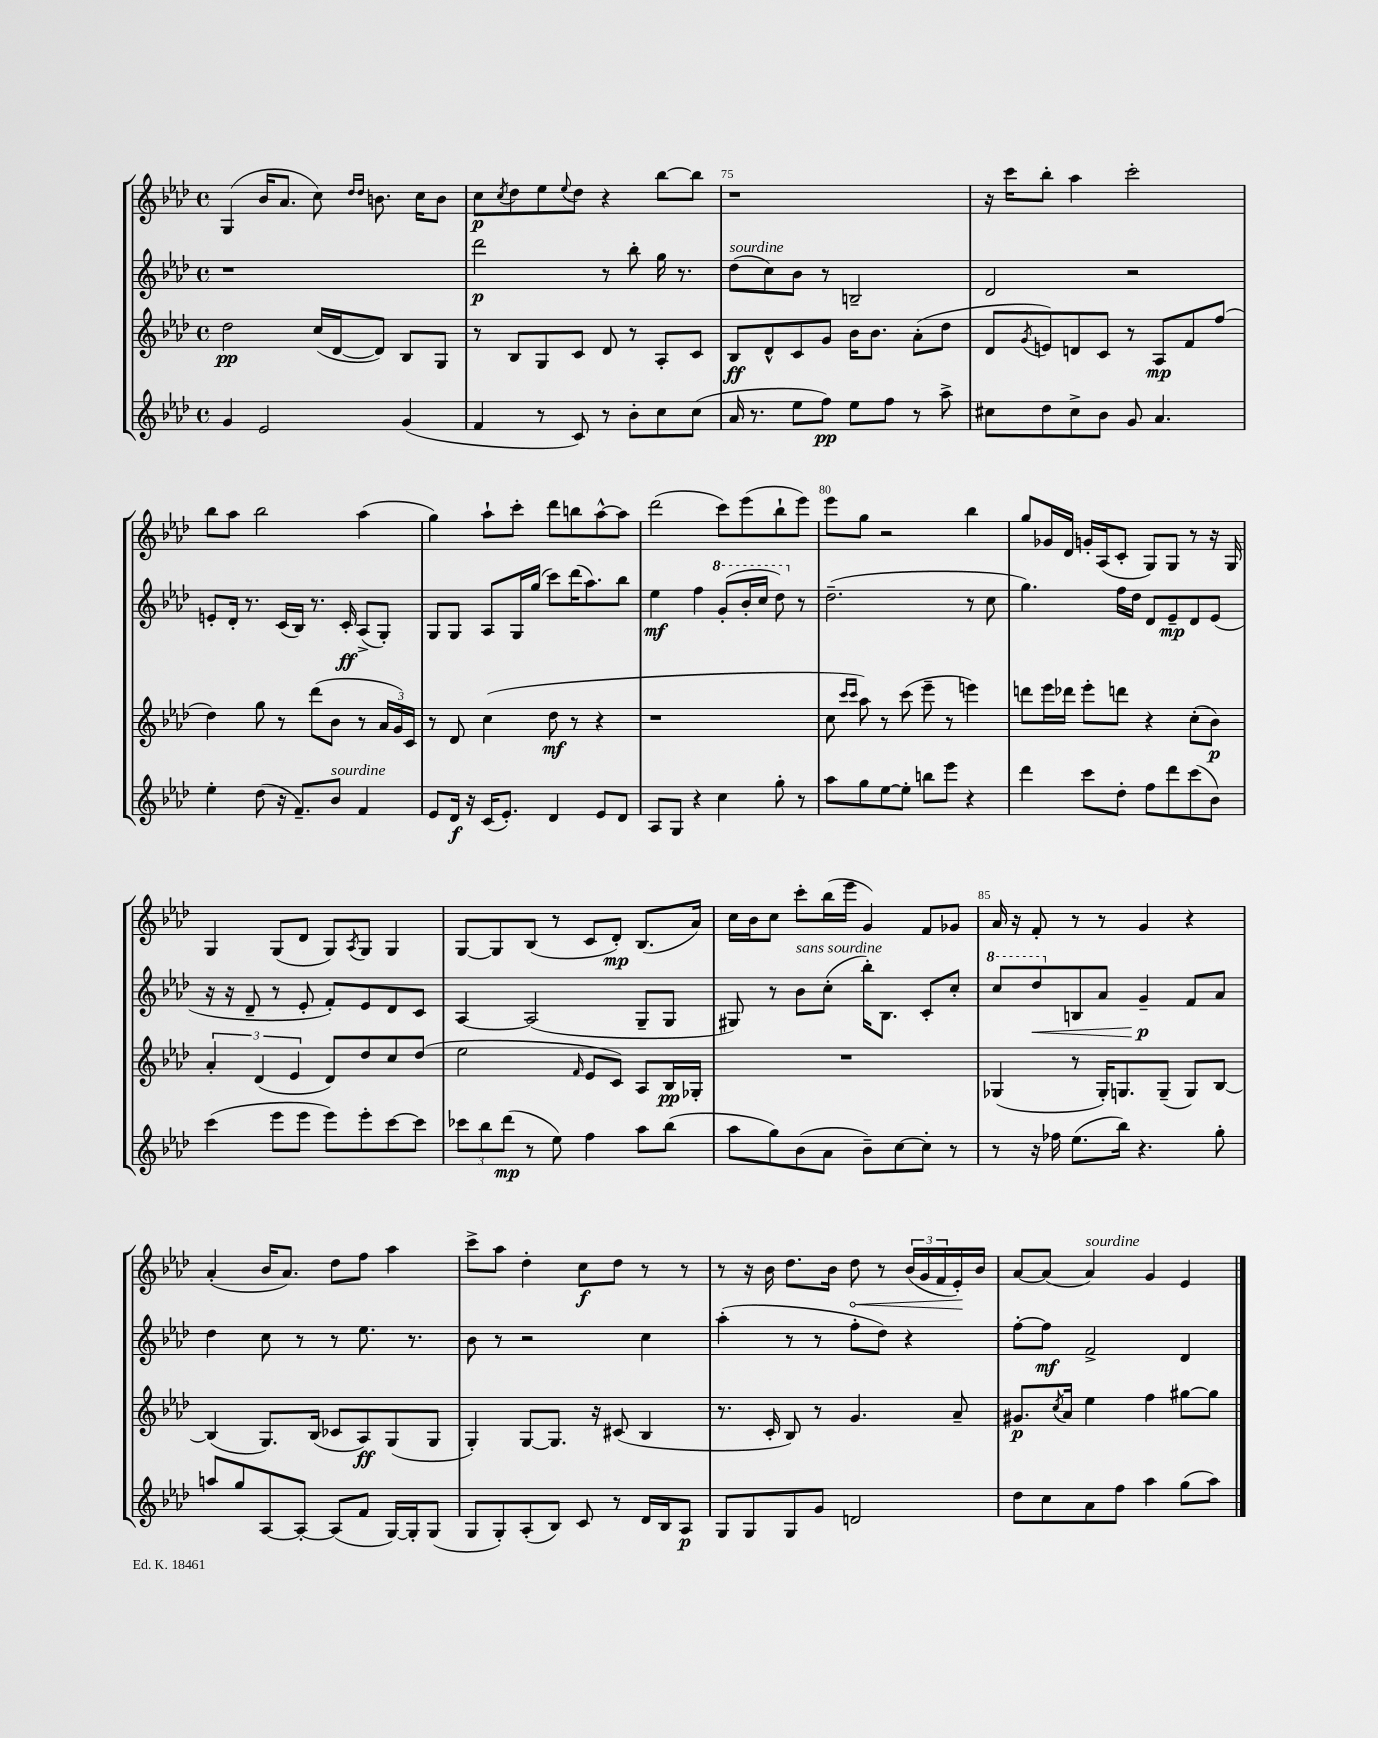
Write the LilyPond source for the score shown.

<<
\new StaffGroup <<
\new Staff = "s0" {
    \clef treble \key aes \major \defaultTimeSignature \time 4/4
    g4( bes'16 aes'8. c''8) \grace { des''16 des''16 } b'8. c''16 b'8 |
    c''8\p \acciaccatura { c''8 } des''8 ees''8 \appoggiatura { ees''8 } des''8 r4 bes''8~ bes''8 |
    r1 |
    r16 c'''16 bes''8-. aes''4 c'''2-. |
    bes''8 aes''8 bes''2 aes''4( |
    g''4) aes''8-! c'''8-. des'''8 b''8 aes''8~-^ aes''8 |
    des'''2( c'''8) ees'''8( bes''8-! ees'''8) |
    ees'''8 g''8 r2 bes''4 |
    g''8 ges'16 des'16 g'16-. aes16( c'8-. g8) g8 r8 r16 g16 |
    g4 g8( des'8 g8) \acciaccatura { aes8 } g8 g4 |
    g8~ g8 bes8( r8 c'8 des'8-.\mp) bes8.( aes'16) |
    c''16 bes'16 c''8 c'''8-. bes''16( ees'''16 g'4) f'8 ges'8 |
    aes'16 r16 f'8-. r8 r8 g'4 r4 |
    aes'4-.( bes'16 aes'8.) des''8 f''8 aes''4 |
    c'''8-> aes''8 des''4-. c''8\f des''8 r8 r8 |
    r8 r16 bes'16 des''8. bes'16 \once \override Hairpin.circled-tip = ##t des''8\< r8 \tuplet 3/2 { bes'16( g'16 f'16 } ees'16-.\!) bes'16 |
    aes'8~ aes'8( aes'4^\markup { \italic "sourdine" }) g'4 ees'4 \bar "|." |
}
\new Staff = "s1" {
    \clef treble \key aes \major \defaultTimeSignature \time 4/4
    r1 |
    des'''2\p r8 bes''8-. g''16 r8. |
    des''8^\markup { \italic "sourdine" }( c''8) bes'8 r8 b2-- |
    des'2 r2 |
    e'8-. des'16-. r8. c'16( bes16) r8. c'16-.\ff aes8->( g8-.) |
    g8 g8 aes8 g16 g''16( c'''8) des'''16( aes''8.) bes''8 |
    ees''4\mf f''4 \ottava #1 g''8-.( bes''16-. c'''16 des'''8) \ottava #0 r8 |
    des''2.--( r8 c''8 |
    g''4.) f''16 des''16 des'8 ees'8--\mp des'8 ees'8( |
    r16 r16 des'8-- r8 ees'8-. f'8-.) ees'8 des'8 c'8 |
    aes4~ aes2( g8-- g8 |
    gis8) r8 bes'8^\markup { \italic "sans sourdine" } c''8-.( bes''16-.) bes8. c'8-. c''8-. |
    \ottava #1 c'''8 des'''8\< \ottava #0 b8 aes'8 g'4--\p\! f'8 aes'8 |
    des''4 c''8 r8 r8 ees''8. r8. |
    bes'8 r8 r2 c''4 |
    aes''4-.( r8 r8 f''8-. des''8) r4 |
    f''8~-. f''8\mf f'2-> des'4 \bar "|." |
}
\new Staff = "s2" {
    \clef treble \key aes \major \defaultTimeSignature \time 4/4
    des''2\pp c''16( des'16~ des'8) bes8 g8 |
    r8 bes8 g8 c'8 des'8 r8 aes8-. c'8 |
    bes8\ff des'8-^ c'8 g'8 bes'16 bes'8. aes'8-.( des''8 |
    des'8 \acciaccatura { g'8 } e'8) d'8 c'8 r8 aes8\mp f'8 f''8( |
    des''4) g''8 r8 des'''8( bes'8 r8 \tuplet 3/2 { aes'16 g'16) c'16 } |
    r8 des'8 c''4( des''8\mf r8 r4 |
    r1 |
    c''8 \grace { c'''16 c'''16 } aes''8) r8 c'''8( ees'''8-- r8 e'''4) |
    d'''8 ees'''16 des'''16 ees'''8-. d'''8 r4 c''8-.( bes'8\p) |
    \tuplet 3/2 { aes'4-. des'4( ees'4 } des'8) des''8 c''8 des''8( |
    ees''2 \grace { f'16 } ees'8 c'8) aes8 bes16\pp ges16-. |
    R1 |
    ges4( r8 ges16-.) g8. g8--( g8) bes8~ |
    bes4( g8.) bes16( ces'8 aes8\ff) g8( g8 |
    g4-.) g8~ g8. r16 cis'8( bes4 |
    r8. c'16-. bes8) r8 g'4. aes'8-- |
    gis'8.\p \acciaccatura { c''8 } aes'16 ees''4 f''4 gis''8~ gis''8 \bar "|." |
}
\new Staff = "s3" {
    \clef treble \key aes \major \defaultTimeSignature \time 4/4
    g'4 ees'2 g'4( |
    f'4 r8 c'8) r8 bes'8-. c''8 c''8( |
    aes'16 r8. ees''8 f''8\pp) ees''8 f''8 r8 aes''8-> |
    cis''8 des''8 cis''8-> bes'8 g'8 aes'4. |
    ees''4-. des''8( r16 f'8.--) bes'8^\markup { \italic "sourdine" } f'4 |
    ees'8 des'16\f r16 c'16( ees'8.-.) des'4 ees'8 des'8 |
    aes8 g8 r4 c''4 g''8-. r8 |
    aes''8 g''8 ees''8~ ees''8-. b''8 ees'''8 r4 |
    des'''4 c'''8 des''8-. f''8 des'''8 c'''8( bes'8) |
    c'''4( ees'''8 ees'''8 ees'''8) ees'''8-. c'''8~ c'''8 |
    \tuplet 3/2 { ces'''8 bes''8 des'''8\mp( } r8 ees''8) f''4 aes''8 bes''8( |
    aes''8 g''8) bes'8( aes'8 bes'8--) c''8~ c''8-. r8 |
    r8 r16 fes''16 ees''8.( bes''16) r4. g''8-. |
    a''8 g''8 aes8~ aes8~-. aes8( f'8 g16~) g16-. g8( |
    g8 g8-.) aes8-.( bes8) c'8 r8 des'16 bes16 aes8\p |
    g8 g8 g8 g'8 d'2 |
    des''8 c''8 aes'8 f''8 aes''4 g''8( aes''8) \bar "|." |
}
>>
>>
\layout { \context { \Score currentBarNumber = #73 \override BarNumber.break-visibility = ##(#f #t #t) barNumberVisibility = #(every-nth-bar-number-visible 5) } }
